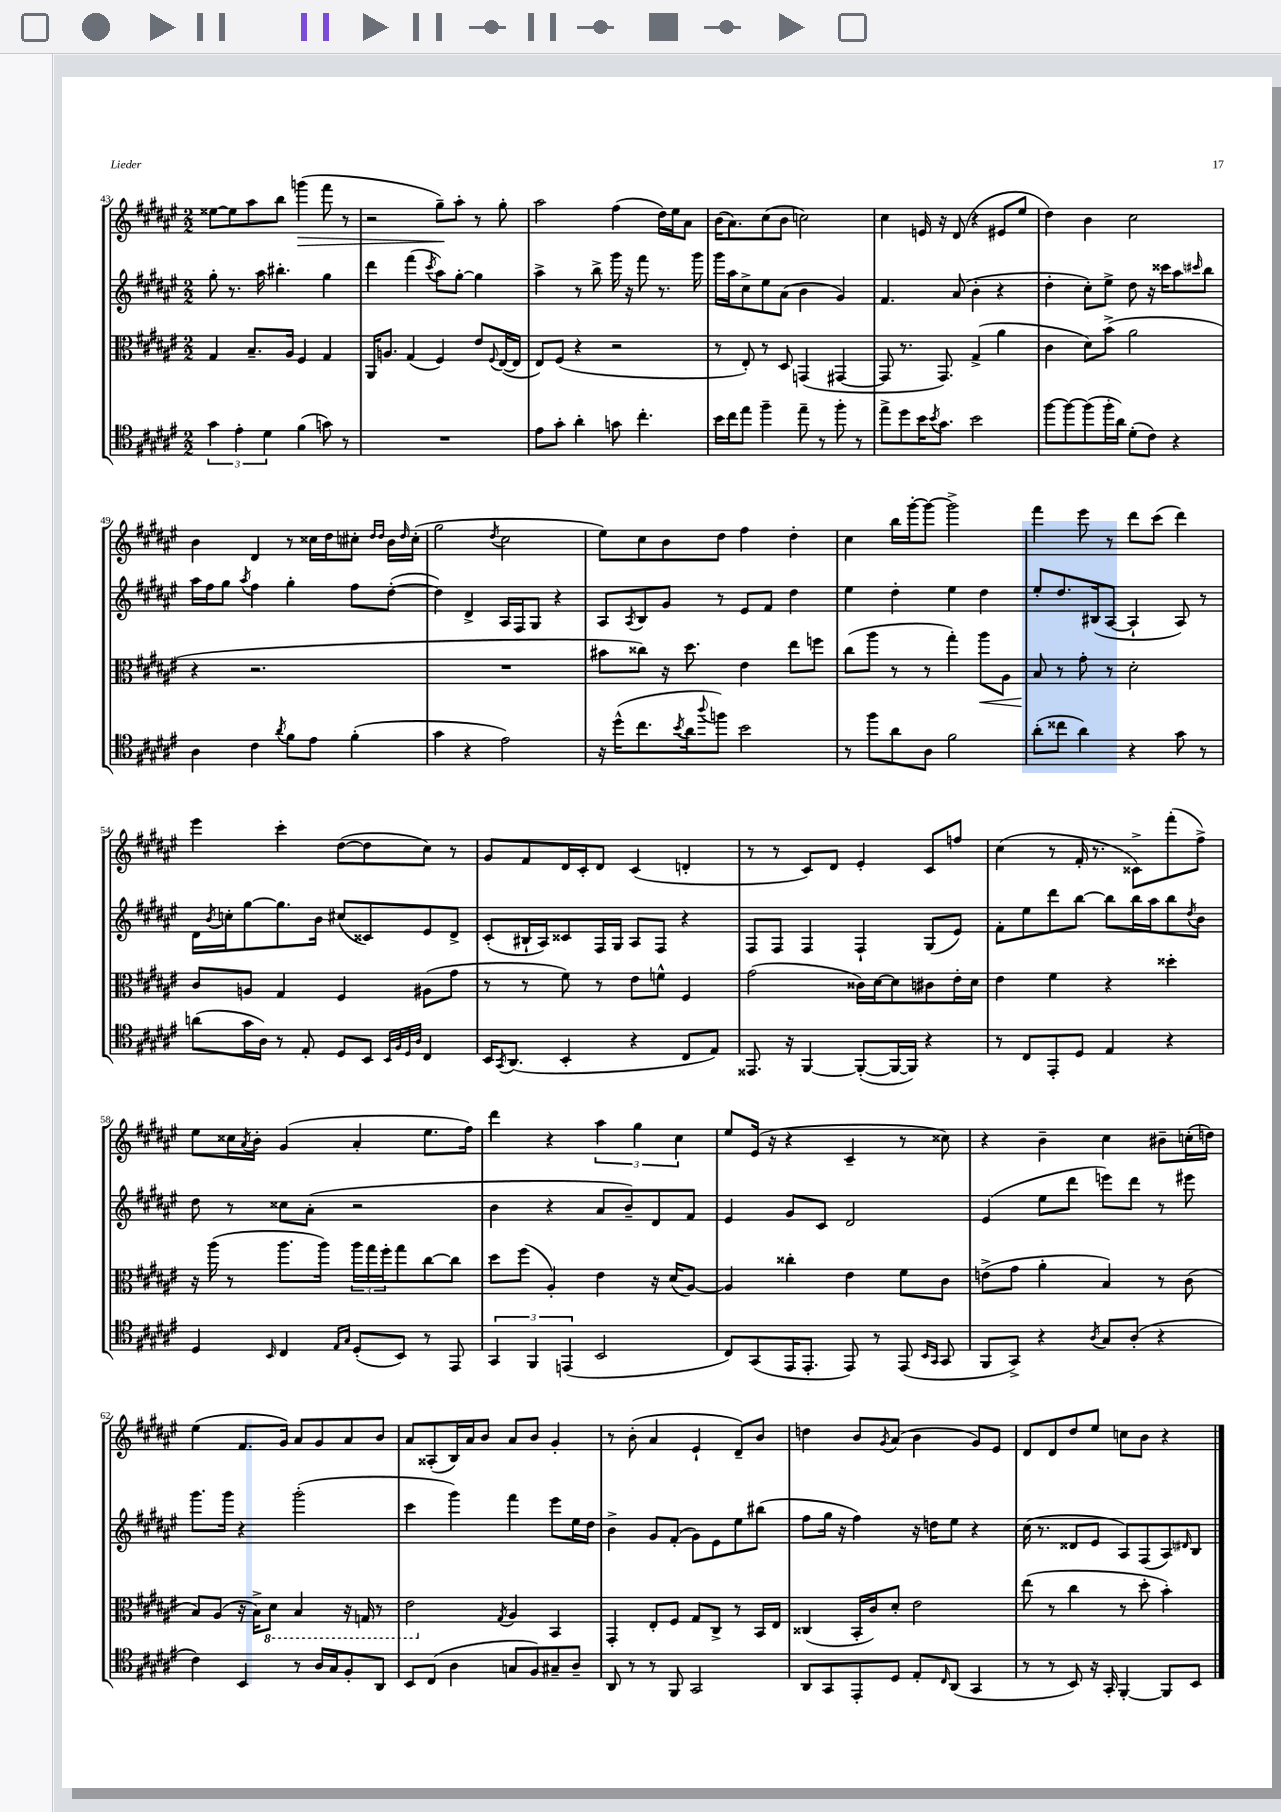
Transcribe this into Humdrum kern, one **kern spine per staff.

**kern	**kern	**dynam	**kern	**kern	**dynam
*part4	*part3	*part3	*part2	*part1	*part1
*staff4	*staff3	*staff3	*staff2	*staff1	*staff1
*clefC4	*clefC3	*	*clefG2	*clefG2	*
*k[f#c#g#d#a#e#]	*k[f#c#g#d#a#e#]	*	*k[f#c#g#d#a#e#]	*k[f#c#g#d#a#e#]	*
*M2/2	*M2/2	*	*M2/2	*M2/2	*
=43	=43	=43	=43	=43	=43
6g#\	4G#/	.	8gg#'\	[8ee##X\L	.
.	.	.	8.r	8ee##\]	.
6e#'\	.	.	.	.	.
.	8.B~/L	.	.	8aa#\	.
.	.	.	16aa#\	.	.
6d#\	.	.	.	.	.
.	.	.	4.bb#X'\	8bb\J	.
.	16A#/Jk	.	.	.	.
!	!	!	!	!	!LO:HP:b
(4f#\	4F#/	.	.	(4gggn\	>
8gn\)	4G#/	.	4gg#\	8fff#\	.
8r	.	.	.	8r	.
=44	=44	=44	=44	=44	=44
1r	16AA#/KL	.	4ddd#\	2r	.
.	8.An/J	.	.	.	.
.	(4G#/	.	(4fff#\	.	.
.	.	.	8qccc#/	.	.
.	4F#/)	.	8aa#\L)	8gg#~\L)	.
.	.	.	[8gg#'\J	8aa#'\J	]
.	8e#/L	.	4gg#\]	8r	.
.	8qqF#/	.	.	.	.
.	([16E#/L	.	.	8gg#'\	.
.	16E#/JJ]	.	.	.	.
=45	=45	=45	=45	=45	=45
8e#\L	8E#/L)	.	4aa#^\	2aa#\	.
8g#'\J	(8F#/J	.	.	.	.
4a#'\	4r	.	8r	.	.
.	.	.	8bb^\	.	.
8gn\	2r	.	16ggg#\	(4ff#\	.
.	.	.	16r	.	.
4.cc#'\	.	.	8fff#\	.	.
.	.	.	8.r	16dd#\LL)	.
.	.	.	.	16ee#\J	.
.	.	.	.	8a#\J	.
.	.	.	16ggg#\	.	.
=46	=46	=46	=46	=46	=46
16b\LL	8r	.	16ggg#\LL	(16b\KL	.
16cc#\J	.	.	16aa#\J	8.a#\)	.
8ee#\J	8E#'/)	.	8cc#^\	.	.
4ff#~\	8r	.	8ee#\	(8cc#\	.
.	8D#/	.	(8a#\J	8b\J	.
8ee#~\	(4GGn/	.	4b\	2ccn\)	.
8r	.	.	.	.	.
8ff#'\	[4GG#X/	.	4g#/)	.	.
8r	.	.	.	.	.
=47	=47	=47	=47	=47	=47
8ee#^\L	8GG#/]	.	4.f#/	4cc#\	.
8dd#\	8.r	.	.	.	.
16b\K	.	.	.	16en/	.
8qb/	.	.	.	.	.
8.g#\J	8.GG#/)	.	.	16r	.
.	.	.	(8a#/	(8d#/	.
2b\	(4G#^/	.	4b'\	4r	.
.	4a#\	.	4r	8e#X/L	.
.	.	.	.	8ee#/J	.
=48	=48	=48	=48	=48	=48
[8ff#\L	4c#\	.	4dd#'\	4dd#\)	.
8ff#\_	.	.	.	.	.
(8ff#\]	8d#\L)	.	8cc#'\L)	4b\	.
16ff#'\L	(8b^\J	.	8ee#^\J	.	.
16a#\JJ)	.	.	.	.	.
(8d#'\L	2a#\	.	8dd#\	2cc#\	.
8c#\J)	.	.	16r	.	.
.	.	.	16ccc##X\KL	.	.
4r	.	.	8aa#\	.	.
.	.	.	16qqccc#X/	.	.
.	.	.	8bb\J	.	.
!!LO:LB:g=z
=49	=49	=49	=49	=49	=49
4A#\	4r	.	16aa#\LL	4b\	.
.	.	.	16ff#\J	.	.
.	.	.	8gg#\J	.	.
.	.	.	8qaa#/	.	.
4c#\	2.r	.	4ff#\	4d#/	.
8qa#/	.	.	.	.	.
8f#\L	.	.	4gg#'\	8r	.
8e#\J	.	.	.	16cc##X\LL	.
.	.	.	.	16dd#\J	.
(4f#'\	.	.	8ff#\L	8cc#X'\J	.
.	.	.	.	16qqdd#/LL	.
.	.	.	.	16qqdd#/JJ	.
.	.	.	([8dd#'\J	16b\LL	.
.	.	.	.	16qqdd#/	.
.	.	.	.	(16cc#'\JJ	.
=50	=50	=50	=50	=50	=50
4g#\	1r	.	4dd#\])	2gg#\	.
4r	.	.	4d#^/	.	.
.	.	.	.	8qdd#/	.
2e#\)	.	.	16A#/LL	2cc#\	.
.	.	.	16F#/J	.	.
.	.	.	8G#/J	.	.
.	.	.	4r	.	.
=51	=51	=51	=51	=51	=51
16r	8b#X\L	.	8A#/L	8ee#\L)	.
(16dd#^^\KL	.	.	.	.	.
.	.	.	8qA#/	.	.
8.cc#\	8cc##X\J)	.	8B/	8cc#\	.
.	16r	.	8g#/J	8b\	.
8qb/	.	.	.	.	.
16a#\k	8.dd#\	.	.	.	.
8qqaa#/	.	.	.	.	.
8ffn\J)	.	.	8r	8dd#\J	.
2b\	4e#\	.	8e#/L	4ff#\	.
.	.	.	8f#/J	.	.
.	8ee#\L	.	4dd#\	4dd#'\	.
.	8ffn\J	.	.	.	.
=52	=52	=52	=52	=52	=52
8r	(8cc#\L	.	4ee#\	4cc#\	.
8ff#\L	8aa#\J	.	.	.	.
8a#\	8r	.	4dd#'\	16bb\LL	.
.	.	.	.	[16ggg#'\J	.
8A#\J	8r	.	.	8ggg#\J_	.
2f#\	4gg#'\)	.	4ee#\	2ggg#^\]	.
!	!	!LO:HP:b	!	!	!
.	8aa#\L	<	4dd#\	.	.
.	8A#\J	.	.	.	.
=53	=53	=53	=53	=53	=53
(8a#'\L	8B/	.	8ee#'/L	4fff#\	.
8cc##X\J	8r	[	8.dd#/	.	.
4a#\)	8g#'\	.	.	8eee#\	.
.	.	.	(16B#X/k	.	.
.	8r	.	[8A#/J	8r	.
4r	2d#'\	.	4A#`/]	8ddd#\L	.
.	.	.	.	(8ccc#\J	.
8g#\	.	.	8A#/)	4ddd#\)	.
8r	.	.	8r	.	.
!!LO:LB:g=z
=54	=54	=54	=54	=54	=54
(8an\L	8c#/L	.	16d#\LL	4eee#\	.
.	.	.	8qb/	.	.
.	.	.	16ccn'\J	.	.
16g#\L	8An/J	.	[8gg#\	.	.
16A#\JJ)	.	.	.	.	.
8r	4G#/	.	8.gg#\]	4ccc#'\	.
8E#'/	.	.	.	.	.
.	.	.	16b\Jk	.	.
8D#/L	4F#/	.	(8cc#X/L	([8dd#\L	.
8BB/J	.	.	8c##X/)	8dd#\]	.
32qqBB/LLL	.	.	.	.	.
32qqF#/	.	.	.	.	.
32qqD#/	.	.	.	.	.
32qqA#/JJJ	.	.	.	.	.
4C#/	(8A#X\L	.	8e#/	8cc#\J)	.
.	8g#\J	.	8d#^/J	8r	.
=55	=55	=55	=55	=55	=55
16BB/KL	8r	.	(8c#'/L	8g#/L	.
8qGG#/	.	.	.	.	.
(8.AA#/J	.	.	.	.	.
.	8r	.	16B#X`/L	8f#/	.
.	.	.	16A#/J)	.	.
4BB'/	8f#\)	.	8c##X/	16d#/L	.
.	.	.	.	16c#'/J	.
.	8r	.	16F#/L	8d#/J	.
.	.	.	16G#/JJ	.	.
4r	8e#\L	.	8A#/L	(4c#/	.
.	8fn^^\J	.	8F#/J	.	.
8C#/L	4F#/	.	4r	4dn'/	.
8E#/J)	.	.	.	.	.
=56	=56	=56	=56	=56	=56
8.EE##X/	(2g#\	.	8F#/L	8r	.
.	.	.	8F#/J	8r	.
16r	.	.	.	.	.
[4FF#/	.	.	4F#/	8c#/L)	.
.	.	.	.	8d#/J	.
(8FF#'/L_	16c##X\LL)	.	4F#`/	4e#'/	.
.	[16d#\J	.	.	.	.
16FF#/L_	8d#\]	.	.	.	.
16FF#/JJ])	.	.	.	.	.
4r	8c#X\	.	(8G#/L	8c#/L	.
.	16e#'\L	.	8e#/J)	8ffn/J	.
.	16d#\JJ	.	.	.	.
=57	=57	=57	=57	=57	=57
8r	4e#\	.	8f#'\L	(4cc#\	.
8C#/L	.	.	8ee#\	.	.
8EE#'/	4f#\	.	8ddd#\	8r	.
8D#/J	.	.	[8bb\J	16f#'/	.
.	.	.	.	8.r	.
4E#/	4r	.	8bb\L]	.	.
.	.	.	16bb\L	8c##X^\L)	.
.	.	.	16aa#\J	.	.
4r	4dd##X'\	.	8bb\	(8fff#'\	.
.	.	.	8qdd#/	.	.
.	.	.	8b\J	8ff#^\J)	.
!!LO:LB:g=z
=58	=58	=58	=58	=58	=58
4D#/	16r	.	8dd#\	8ee#\L	.
.	(16aa#\	.	.	.	.
.	8r	.	8r	16cc##X\L	.
.	.	.	.	8qa#/	.
.	.	.	.	16b'\JJ	.
16qqBB/	.	.	.	.	.
4C#/	8.aa#\L	.	8cc##X\L	(4g#/	.
.	.	.	(8a#'\J	.	.
.	16aa#\Jk)	.	.	.	.
16qqE#/LL	.	.	.	.	.
16qqG#/JJ	.	.	.	.	.
(8D#'/L	24aa#\LL	.	2r	4a#'/	.
.	24gg#\	.	.	.	.
.	24ff#'\J	.	.	.	.
8BB/J)	8gg#\	.	.	.	.
8r	[8cc#\	.	.	8.ee#\L	.
8EE#/	8cc#\J]	.	.	.	.
.	.	.	.	16ff#\Jk)	.
=59	=59	=59	=59	=59	=59
6GG#/	8dd#\L	.	4b\	4ddd#\	.
.	(8ff#\J	.	.	.	.
6FF#/	.	.	.	.	.
.	4A#'/)	.	4r	4r	.
(6EEn/	.	.	.	.	.
2BB/	4e#\	.	8a#/L	6aa#\	.
.	.	.	8b~/)	.	.
.	.	.	.	6gg#\	.
.	16r	.	8d#/	.	.
.	(16d#/KL	.	.	.	.
.	.	.	.	6cc#\	.
.	[8A#/J)	.	8f#/J	.	.
=60	=60	=60	=60	=60	=60
8C#/L)	4A#/]	.	4e#/	8ee#/L	.
(8GG#/	.	.	.	(16e#/Jk	.
.	.	.	.	16r	.
16EE#/K	4cc##X'\	.	8g#/L	4r	.
8.EE#'/J	.	.	.	.	.
.	.	.	8c#/J	.	.
8EE#/)	4e#\	.	2d#/	4c#~/	.
8r	.	.	.	.	.
(8EE#/	8f#\L	.	.	8r	.
16qqBB/LL	.	.	.	.	.
16qqGG#/JJ	.	.	.	.	.
8GG#/	8c#\J	.	.	8cc##X\)	.
=61	=61	=61	=61	=61	=61
8FF#/L	(8en^\L	.	(4e#/	4r	.
8GG#^/J)	8g#\J	.	.	.	.
4r	4a#'\	.	8ee#\L	4b~\	.
.	.	.	8ddd#\J	.	.
8qA#/	.	.	.	.	.
8G#/L	4B/)	.	8eeen\L)	4cc#\	.
(8A#'/J	.	.	8ddd#\J	.	.
4r	8r	.	8r	8b#X~\L	.
.	(8c#\	.	8eee#X\	(16ccn'\L	.
.	.	.	.	16ddn\JJ)	.
!!LO:LB:g=z
=62	=62	=62	=62	=62	=62
4c#\)	8B/L)	.	8.ggg#\L	(4ee#\	.
.	(8A#/J	.	.	.	.
.	.	.	16ggg#\Jk	.	.
4BB/	16r	.	4r	8.f#/L	.
.	16B^\KL)	.	.	.	.
*	*8ba	*	*	*	*
.	8D#\J	.	.	.	.
.	.	.	.	16g#/Jk)	.
8r	4BB/	.	(2ggg#'\	8a#/L	.
16A#/LL	.	.	.	8g#/	.
16G#/J	.	.	.	.	.
8F#'/	16r	.	.	8a#/	.
.	16GGn/	.	.	.	.
8AA#/J	8r	.	.	8b/J	.
=63	=63	=63	=63	=63	=63
8BB/L	2E#\	.	4ccc#\	8a#/L	.
(8C#/J	.	.	.	(8A##X'/	.
4A#\	.	.	4ggg#\)	16B/L)	.
.	.	.	.	16a#/J	.
.	.	.	.	8b/J	.
*	*X8ba	*	*	*	*
.	8qG#/	.	.	.	.
8Gn/L	4A#/	.	4fff#\	8a#/L	.
8F#/)	.	.	.	8b/J	.
8G#X~/	4BB/	.	8eee#\L	4g#'/	.
8A#~/J	.	.	16ee#\L	.	.
.	.	.	16dd#\JJ	.	.
=64	=64	=64	=64	=64	=64
8AA#/	4GG#'/	.	4b^\	8r	.
8r	.	.	.	(8b'\	.
8r	8E#'/L	.	8g#/L	4a#/	.
8FF#/	8F#/J	.	(8f#'/J	.	.
2GG#/	8G#/L	.	8g#\L)	4e#`/	.
.	8C#^/J	.	8e#\	.	.
.	8r	.	8ee#\	8d#~/L)	.
.	16BB/LL	.	(8bb#X\J	8b/J	.
.	16E#/JJ	.	.	.	.
=65	=65	=65	=65	=65	=65
8AA#/L	(4C##X/	.	8ff#\L	4ddn\	.
8GG#/	.	.	16gg#\Jk	.	.
.	.	.	16r	.	.
8EE#'/	16BB'/LL	.	4ff#\)	8b/L	.
.	16c#/J)	.	.	.	.
.	.	.	.	8qg#/	.
8D#/J	8d#'/J	.	.	(8a#/J	.
8E#'/L	2e#\	.	16r	4b\	.
.	.	.	16ddn\KL	.	.
16qqC#/	.	.	.	.	.
(8AA#/J	.	.	8ee#\J	.	.
4GG#/	.	.	4r	8g#/L)	.
.	.	.	.	8e#/J	.
=66	=66	=66	=66	=66	=66
8r	(8ee#\	.	(16cc#\	8d#/L	.
.	.	.	8.r	.	.
8r	8r	.	.	8d#/	.
8BB/)	4cc#\	.	8d##X/L	8dd#/	.
16r	.	.	8e#/J	8ee#/J	.
16GG#'/	.	.	.	.	.
[4FF#'/	8r	.	8A#/L)	8ccn\L	.
.	8dd#'\	.	(8F#/	8b\J	.
8FF#/L]	4b'\)	.	8A#/)	4r	.
.	.	.	16qqd#X/	.	.
8BB/J	.	.	8B/J	.	.
==	==	==	==	==	==
*-	*-	*-	*-	*-	*-
